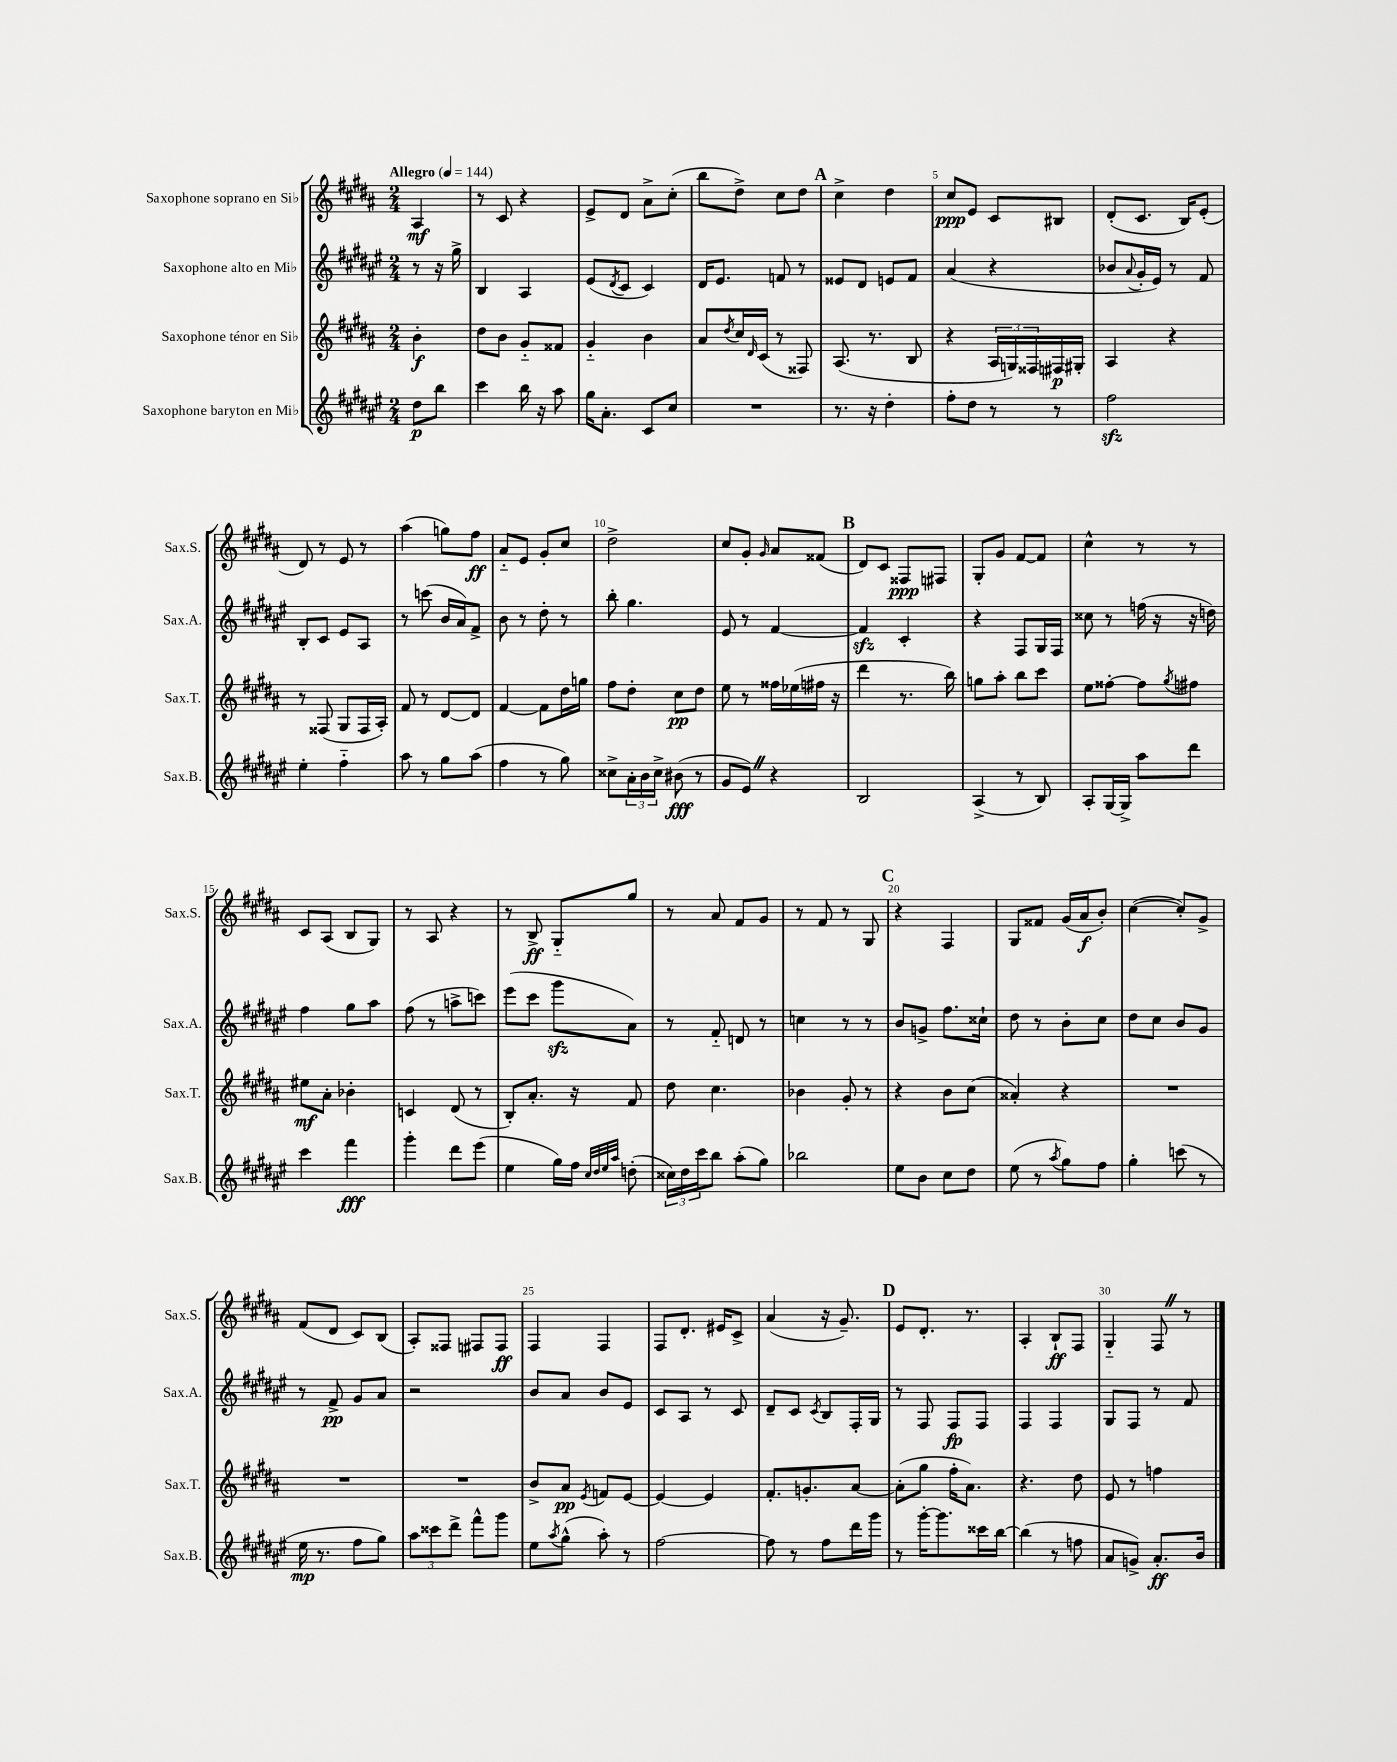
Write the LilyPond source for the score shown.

<<
\new StaffGroup <<
\new Staff = "s0" \with { instrumentName = "Saxophone soprano en Sib" shortInstrumentName = "Sax.S." } {
    \clef treble \key b \major \numericTimeSignature \time 2/4 \partial 4 \tempo "Allegro" 4 = 144
    ais4\mf |
    r8 cis'8 r4 |
    e'8-> dis'8 ais'8-> cis''8-.( |
    b''8 dis''8->) cis''8 dis''8 |
    \mark \markup { \bold "A" } cis''4-> dis''4 |
    cis''8\ppp e'8 cis'8 bis8 |
    dis'8-.( cis'8. b16) e'8-.( |
    dis'8) r8 e'8 r8 |
    ais''4( g''8) fis''8\ff |
    ais'8-_ e'8 gis'8-. cis''8 |
    dis''2-> |
    cis''8 gis'8-. \grace { gis'16 } ais'8 fisis'8( |
    \mark \markup { \bold "B" } dis'8) cis'8 fisis8\ppp fis8 |
    gis8-. gis'8 fis'8~ fis'8 |
    cis''4-^ r8 r8 |
    cis'8 ais8( b8 gis8) |
    r8 ais8 r4 |
    r8 b8->\ff gis8-_ gis''8 |
    r8 ais'8 fis'8 gis'8 |
    r8 fis'8 r8 gis8 |
    \mark \markup { \bold "C" } r4 fis4 |
    gis8 fisis'8 gis'16( ais'16\f b'8-.) |
    cis''4~( cis''8-.) gis'8-> |
    fis'8( dis'8 cis'8) b8( |
    ais8-.) fisis8 fis8 fis8\ff |
    fis4 fis4 |
    fis8 dis'8.-. eis'16 cis'8-> |
    ais'4( r16 gis'8.--) |
    \mark \markup { \bold "D" } e'8 dis'8.-. r8. |
    ais4-. b8-!\ff fis8 |
    gis4-_ fis8 \once \override BreathingSign.text = \markup { \musicglyph "scripts.caesura.straight" } \breathe r8 \bar "|." |
}
\new Staff = "s1" \with { instrumentName = "Saxophone alto en Mib" shortInstrumentName = "Sax.A." } {
    \clef treble \key fis \major \numericTimeSignature \time 2/4 \partial 4
    r8 r16 gis''16-> |
    b4 ais4 |
    eis'8( \acciaccatura { dis'8 } cis'8 cis'4) |
    dis'16 eis'8. f'8 r8 |
    \mark \markup { \bold "A" } eisis'8 dis'8 e'8 fis'8 |
    ais'4( r4 |
    bes'8 \appoggiatura { ais'8 } gis'16-. eis'16) r8 fis'8 |
    b8-. cis'8 eis'8 ais8 |
    r8 c'''8( b'16 ais'16) fis'8-> |
    b'8 r8 dis''8-. r8 |
    b''8-. gis''4. |
    eis'8 r8 fis'4~ |
    \mark \markup { \bold "B" } fis'4\sfz cis'4-. |
    r4 fis8 gis16 fis16 |
    cisis''8 r8 f''16( r16 r16 d''16) |
    fis''4 gis''8 ais''8 |
    fis''8( r8 a''8-> c'''8) |
    eis'''8( cis'''8 gis'''8\sfz ais'8) |
    r8 fis'8-_ d'8 r8 |
    c''4 r8 r8 |
    \mark \markup { \bold "C" } b'8 g'8-> fis''8. cisis''16-! |
    dis''8 r8 b'8-. cis''8 |
    dis''8 cis''8 b'8 gis'8 |
    r8 fis'8->\pp gis'8 ais'8 |
    r2 |
    b'8 ais'8 b'8 eis'8 |
    cis'8 ais8 r8 cis'8 |
    dis'8-- cis'8 \acciaccatura { cis'8 } b8 fis16-. gis16 |
    \mark \markup { \bold "D" } r8 fis8 fis8\fp fis8 |
    fis4 fis4 |
    gis8 fis8 r8 fis'8 \bar "|." |
}
\new Staff = "s2" \with { instrumentName = "Saxophone ténor en Sib" shortInstrumentName = "Sax.T." } {
    \clef treble \key b \major \numericTimeSignature \time 2/4 \partial 4
    b'4-.\f |
    dis''8 b'8 gis'8-_ fisis'8 |
    gis'4-_ b'4 |
    ais'8 \acciaccatura { dis''8 } cis''16 \grace { dis'16 } cis'16( r8 fisis8) |
    \mark \markup { \bold "A" } ais8.( r8. b8 |
    r4 \tuplet 3/2 { ais16 g16) fisis16 } fis16\p gis16-. |
    ais4 r4 |
    r8 fisis8( gis8 fisis16 ais16-.) |
    fis'8 r8 dis'8~ dis'8 |
    fis'4~ fis'8 dis''16 g''16 |
    fis''8 dis''8-. cis''8\pp dis''8 |
    e''8 r8 fisis''16 ees''16( fis''16 r16 |
    \mark \markup { \bold "B" } dis'''4 r8. b''16) |
    g''8 ais''8-. b''8 cis'''8 |
    e''8 fisis''8~-. fisis''8 \acciaccatura { gis''8 } fis''8 |
    eis''8\mf ais'8-. bes'4-. |
    c'4 dis'8( r8 |
    b8-.) ais'8.-. r16 fis'8 |
    dis''8 cis''4. |
    bes'4 gis'8-. r8 |
    \mark \markup { \bold "C" } r4 b'8 cis''8( |
    aisis'4-.) r4 |
    R2 |
    R2 |
    R2 |
    b'8-> ais'8\pp \acciaccatura { e'8 } f'8 e'8~ |
    e'4~ e'4 |
    fis'8.-. g'8.-. ais'8~ |
    \mark \markup { \bold "D" } ais'8-.( gis''8 fis''16-. ais'8.) |
    r4. dis''8 |
    e'8 r8 f''4 \bar "|." |
}
\new Staff = "s3" \with { instrumentName = "Saxophone baryton en Mib" shortInstrumentName = "Sax.B." } {
    \clef treble \key fis \major \numericTimeSignature \time 2/4 \partial 4
    dis''8\p b''8 |
    cis'''4 b''16 r16 ais''8 |
    gis''16 ais'8.-. cis'8 cis''8 |
    R2 |
    \mark \markup { \bold "A" } r8. r16 dis''4-. |
    fis''8-. dis''8 r8 r8 |
    fis''2\sfz |
    eis''4-. fis''4-_ |
    ais''8 r8 gis''8 ais''8( |
    fis''4 r8 gis''8) |
    cisis''8-> \tuplet 3/2 { ais'16-. b'16 cisis''16-> } bis'8\fff( r8 |
    gis'8 eis'8) \once \override BreathingSign.text = \markup { \musicglyph "scripts.caesura.straight" } \breathe r4 |
    \mark \markup { \bold "B" } b2 |
    ais4->( r8 b8) |
    ais8-. gis16~ gis16-> ais''8 dis'''8 |
    cis'''4 fis'''4\fff |
    gis'''4-. dis'''8 eis'''8( |
    eis''4 gis''16) fis''16 \grace { cis''32 dis''32 eis''32 ais''32 } d''8-.( |
    \tuplet 3/2 { cisis''16) dis''16 cis'''16 } b''8 ais''8-.( gis''8) |
    bes''2 |
    \mark \markup { \bold "C" } eis''8 b'8 cis''8 dis''8 |
    eis''8( r8 \acciaccatura { ais''8 } gis''8) fis''8 |
    gis''4-. c'''8( r8 |
    eis''16\mp r8. fis''8 gis''8) |
    \tuplet 3/2 { ais''8 cisis'''8 dis'''8-> } fis'''8-^ gis'''8 |
    eis''8 \acciaccatura { ais''8 } gis''8-^( ais''8-.) r8 |
    fis''2~ |
    fis''8 r8 fis''8 dis'''16 gis'''16 |
    \mark \markup { \bold "D" } r8 gis'''16~-. gis'''8. cisis'''16 b''16~ |
    b''4( r8 f''8 |
    ais'8 g'8->) ais'8.-.\ff b'16 \bar "|." |
}
>>
>>
\layout { \context { \Score \override BarNumber.break-visibility = ##(#f #t #t) barNumberVisibility = #(every-nth-bar-number-visible 5) } }
